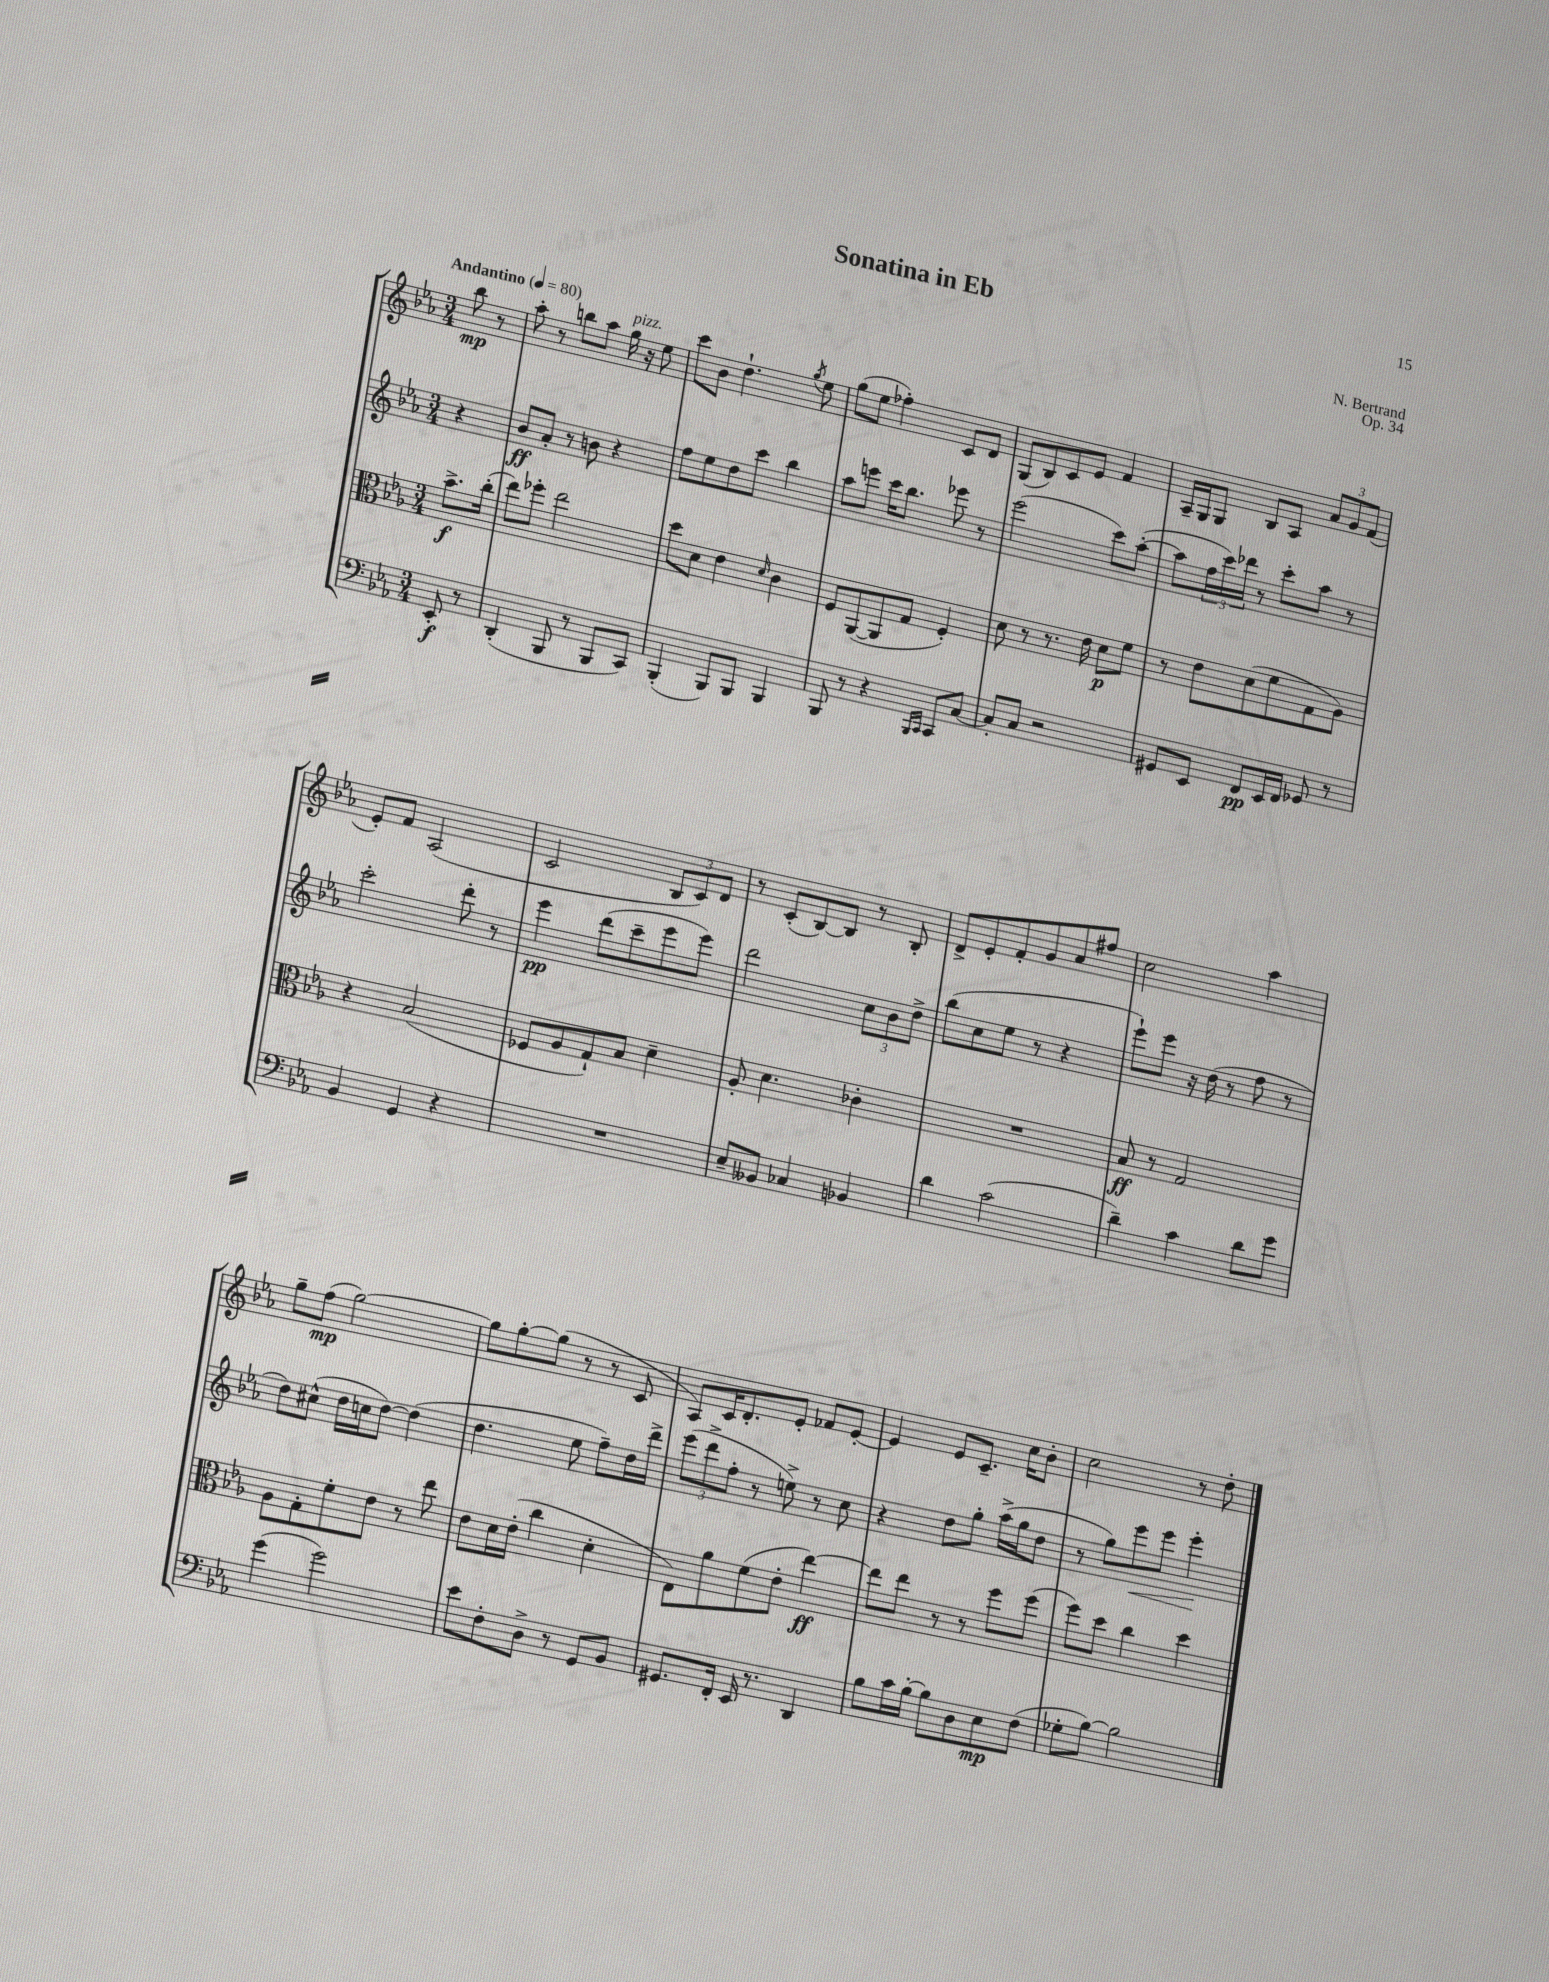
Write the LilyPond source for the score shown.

\header { title = "Sonatina in Eb" composer = "N. Bertrand" opus = "Op. 34" }
<<
\new StaffGroup <<
\new Staff = "s0" {
    \clef treble \key ees \major \numericTimeSignature \time 3/4 \partial 4 \tempo "Andantino" 4 = 80
    bes''8\mp r8 |
    aes''8-. r8 b''8 aes''8 g''16^\markup { \italic "pizz." } r16 ees''8 |
    c'''8 bes'8 d''4.-! \acciaccatura { g''8 } ees''8 |
    g''8( ees''8 fes''4-.) c'8 d'8 |
    g8( bes8) c'8 ees'8 f'4 |
    aes16-- g16 g8 bes8 aes8 \tuplet 3/2 { aes'8 g'8 f'8( } |
    ees'8-.) f'8 aes2( |
    c'2 \tuplet 3/2 { bes8 c'8) d'8 } |
    r8 c'8-.( bes8~) bes8 r8 bes8-. |
    d'8-> ees'8-. f'8-. g'8 aes'8 fis''8 |
    c''2 aes''4 |
    g''8-- f''8\mp( g''2~) |
    g''8 g''8~-. g''8( r8 r8 c'8 |
    aes8) c'16 d'8.-. ees'8-. fes'8 ees'8~-. |
    ees'4 ees'8 c'8.-- c''16 bes'8-. |
    c''2 r8 d''8-. \bar "|." |
}
\new Staff = "s1" {
    \clef treble \key ees \major \numericTimeSignature \time 3/4 \partial 4
    r4 |
    bes'8\ff aes'8-. r8 b'8 r4 |
    f''8 ees''8 d''8 c'''8 bes''4 |
    aes''8 e'''8 c'''16 bes''8. ees'''8 r8 |
    ees'''2( c'''8) aes''8~-.( |
    aes''8 \tuplet 3/2 { f''16 c'''16) des'''16 } r8 c'''8-. aes''8 r8 |
    c'''2-. d'''8-. r8 |
    ees'''4\pp d'''8( c'''8-- ees'''8 ees'''8) |
    d'''2 \tuplet 3/2 { c''8 bes'8 d''8-> } |
    bes''8( c''8 ees''8 r8 r4 |
    ees'''8-!) ees'''8 r16 d''16( r8 f''8 r8 |
    d''8) cis''8-^( d''16 c''16 d''8~) d''4( |
    d''4. ees''8 f''8--) d''16 d'''16-> |
    \tuplet 3/2 { ees'''8( d'''8-> f''8-. } r8 e''8->) r8 c''8 |
    r4 d''8 g''8-. aes''16->( g''16 d''8 |
    r8 g''8) ees'''8\< ees'''8 ees'''4-.\! \bar "|." |
}
\new Staff = "s2" {
    \clef alto \key ees \major \numericTimeSignature \time 3/4 \partial 4
    bes'8.->\f c''16-.( |
    ees''8) fes''8-. ees''2 |
    d''8 d'8 ees'4 \grace { d'16 } c'4 |
    f8 aes,8~( aes,8 g8 f4-.) |
    d'8 r8 r8. ees'16 d'8\p f'8 |
    r8 ees'8 d'8( f'8 g8 aes8) |
    r4 bes2( |
    fes8 aes8 g8-!) bes8 d'4-- |
    aes8-. d'4. ces'4-. |
    R2. |
    bes8\ff r8 g2 |
    aes8 g8-. f'8-. ees'8 r8 ees''8 |
    ees'8 d'16 ees'16-.( c''4 d'4-. |
    ees8) aes'8 f'8( ees'8-. ees''4~\ff) |
    ees''8 ees''8 r8 r8 f''8 f''8( |
    f''8) d''8 c''4 d''4 \bar "|." |
}
\new Staff = "s3" {
    \clef bass \key ees \major \numericTimeSignature \time 3/4 \partial 4
    ees,8-.\f r8 |
    d,4-.( bes,,8 r8 bes,,8 c,8) |
    bes,,4-.( bes,,8) bes,,8 bes,,4 |
    bes,,8 r8 r4 \grace { bes,,16 c,16 } c,8 c8~ |
    c8-. c8 r2 |
    gis,8 ees,8 f,8\pp ees,16 f,16 ges,8 r8 |
    bes,4 g,4 r4 |
    R2. |
    ees8-- beses,8 ces4 bes,4 |
    d'4 c'2( |
    d'4--) c'4 d'8 g'8 |
    g'4( g'2) |
    ees'8 f8-. d8-> r8 g,8 bes,8 |
    gis,8. f,16-. ees,16 r8. d,4 |
    bes8 c'16 bes16~-. bes8 d8 ees8\mp f8( |
    ges8-. bes8~) bes2 \bar "|." |
}
>>
>>
\layout { \context { \Score \remove "Bar_number_engraver" } }
